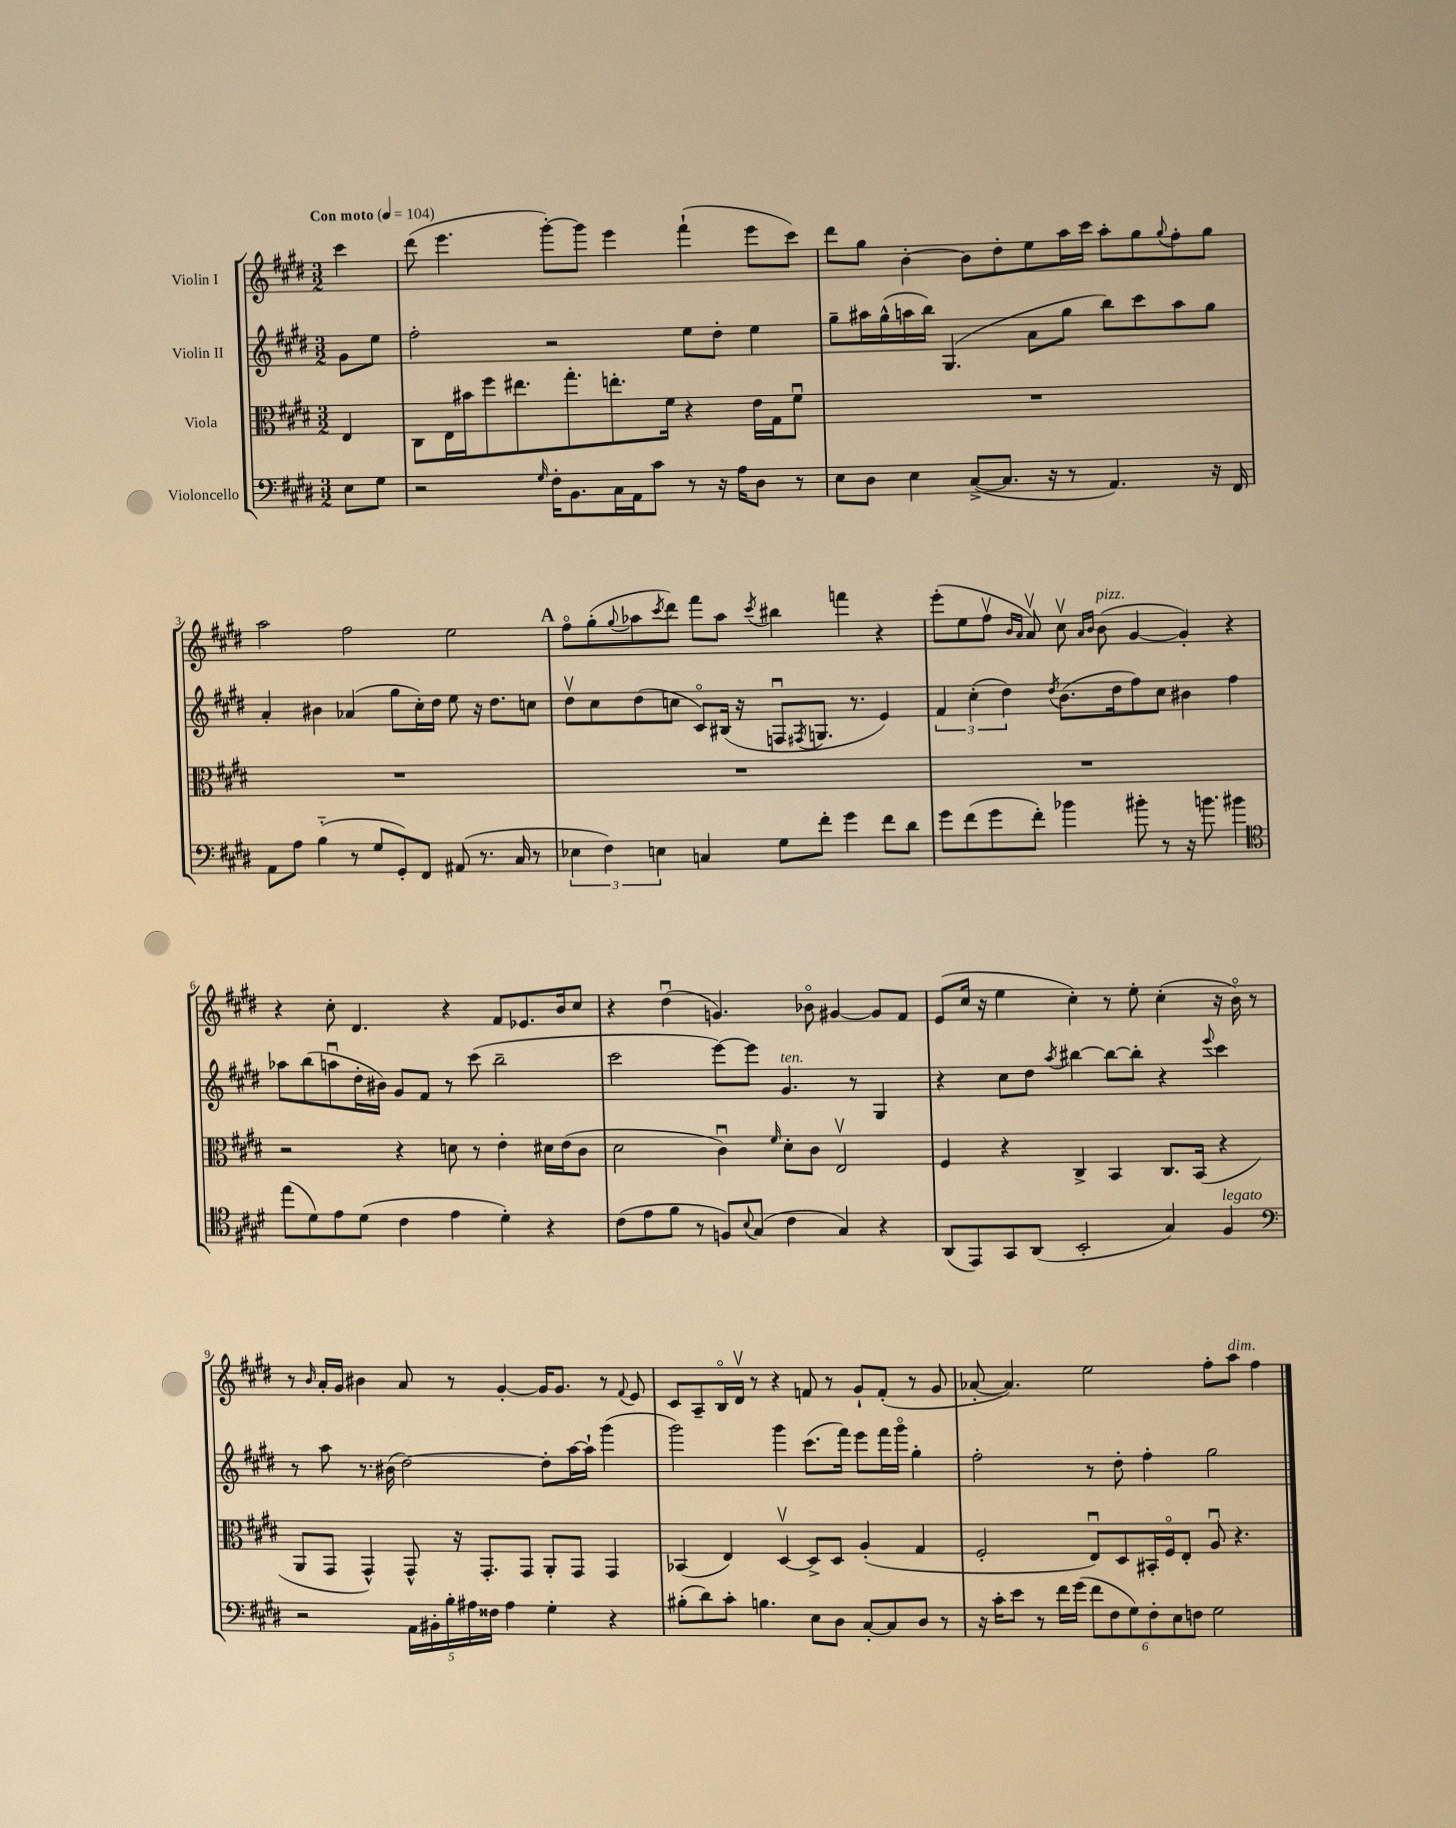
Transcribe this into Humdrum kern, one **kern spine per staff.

**kern	**kern	**kern	**kern
*part4	*part3	*part2	*part1
*staff4	*staff3	*staff2	*staff1
*I"Violoncello	*I"Viola	*I"Violin II	*I"Violin I
*clefF4	*clefC3	*clefG2	*clefG2
*k[f#c#g#d#]	*k[f#c#g#d#]	*k[f#c#g#d#]	*k[f#c#g#d#]
*M3/2	*M3/2	*M3/2	*M3/2
*MM104	*MM104	*MM104	*MM104
=	=	=	=
!	!	!	!LO:TX:a:B:t=Con moto
8E\L	4E/	8g#\L	4ccc#\
8G#\J	.	8ee\J	.
=1	=1	=1	=1
2r	8C#\L	2ff#'\	(8ddd#\
.	16E\L	.	4.eee\
.	16b#X\J	.	.
.	8ff#\	.	.
.	8.ee#X\	.	.
16qqG#/	.	.	.
16F#'\KL	.	2r	[8ggg#'\L)
8.BB\	8.gg#'\	.	.
.	.	.	8ggg#\J]
16C#\L	8.een'\	.	4eee\
16AA\J	.	.	.
8c#\J	.	.	.
.	16f#\Jk	.	.
8r	4r	8ee\L	(4fff#`\
16r	.	8dd#'\J	.
16A\KL	.	.	.
8D#\J	16e\LL	4ee\	8eee\L
.	16G#\J	.	.
8r	8f#u\J	.	8ccc#\J)
=2	=2	=2	=2
8E\L	1.r	8gg#~\L	8ddd#\L
8D#\J	.	16aa#X\L	8gg#\J
.	.	(16gg#^^\	.
4E\	.	16aan\	[4b'\
.	.	16bb\JJ)	.
.	.	(4.G#/	.
([8C#^/L	.	.	8b\L]
8.C#/J]	.	.	8dd#'\
.	.	8a\L	8ee\
16r	.	.	.
8r	.	8gg#\J	16aa\L
.	.	.	16ccc#\JJ
4.AA/)	.	8bb\L)	8aa'\L
.	.	8ccc#\	8gg#\
.	.	.	8qqgg#/
.	.	8aa\	8ff#'\
16r	.	8gg#\J	8gg#\J
16FF#/	.	.	.
!!LO:LB:g=z
=3	=3	=3	=3
8AA\L	1.r	4a'/	2aa\
8A\J	.	.	.
(4B\	.	4b#X\	.
8r	.	(4a-X/	2ff#\
8G#/L	.	.	.
8GG#'/)	.	8gg#\L	.
8FF#/J	.	16cc#'\L)	.
.	.	16dd#\JJ	.
(8AA#X/	.	8ee\	2ee\
8.r	.	16r	.
.	.	8.dd#\L	.
16C#/	.	.	.
8r	.	8ccn\J	.
!!LO:REH:place=s1:t=A
=4	=4	=4	=4
6E-X\	1.r	8dd#v\L	8ff#\L
.	.	8cc#\	(8gg#'\
6F#\)	.	.	.
.	.	.	8qqgg#/
.	.	(8dd#\	8aa-X\
6En\	.	.	.
.	.	.	8qccc#/
.	.	8ccn\J	8ddd#\J)
4Cn/	.	8c#/L)	8fff#\L
.	.	(16B#X/Jk	8aa-\J
.	.	16r	.
.	.	.	8qccc#/
8G#\L	.	8Fnu/L	4bb#X\
.	.	8qF#X/	.
8f#'\J	.	8.Gn/J	.
4g#\	.	.	4fffn\
.	.	8.r	.
8f#\L	.	4e/)	4r
8d#\J	.	.	.
=5	=5	=5	=5
8g#\L	1.r	6f#/	(8eee'\L
(8f#\	.	.	8ee\
.	.	(6cc#'\	.
8g#\	.	.	8ff#v\J
.	.	6dd#\)	.
.	.	.	16qqb/LL
.	.	.	16qqa/JJ
8f#'\J)	.	.	8av/)
.	.	8qdd#/	.
4b-X\	.	(8.b\L	8cc#v\
.	.	.	16qqa/LL
.	.	.	16qqb/JJ
!	!	!	!LO:TX:a:i:t=pizz.
.	.	.	(8b\
.	.	16dd#\k	.
8b#X'\	.	8ff#\)	[4g#/
8r	.	8cc#\J	.
16r	.	4b#X\	4g#'/])
8.bn\	.	.	.
4b#X\	.	4ff#\	4r
!!LO:LB:g=z
=6	=6	=6	=6
*clefC4	*	*	*
(8ee\L	2r	8aa-X\L	4r
8d#\)	.	(8bb\	.
8e\	.	8aanu\	8cc#'\
(8d#\J	.	16dd#'\L	4.d#/
.	.	16b#X\JJ)	.
4c#\	4r	8g#/L	.
.	.	8f#/J	.
4e\	8dn\	8r	4r
.	8r	(8ccc#\	.
4d#'\)	4e'\	2bb~\	8f#/L
.	.	.	8.e-X/
4r	16d#X\LL	.	.
.	(16e\J	.	16b/k
.	8c#\J	.	8cc#/J
=7	=7	=7	=7
(8c#\L	2d#\	2ccc#\	4r
8e\	.	.	.
8f#\J	.	.	(4dd#u\
8r	.	.	.
8Fn/L)	4c#u\)	[8eee\L)	4.gn/)
8qqB/	.	.	.
(8G#/J	.	8eee\J]	.
.	16qqf#/	.	.
!	!	!LO:TX:a:i:t=ten.	!
4c#\	8d#'\L	4.g#/	.
.	8c#\J	.	8b-X\
4G#/)	2Ev/	.	[4g#X/
.	.	8r	.
4r	.	4G#/	8g#/L]
.	.	.	8f#/J
=8	=8	=8	=8
(8AA/L	4F#/	4r	(8e/L
8EE/)	.	.	16cc#/Jk
.	.	.	16r
8GG#/	4r	8cc#\L	4ee\
(8AA/J	.	8dd#\J	.
.	.	8qaa/	.
2BB'/	4C#^/	[4bb#X\	4cc#'\)
.	4BB/	8bb#\L_	8r
.	.	8bb#'\J]	8ee'\
4G#/)	8.C#/L	4r	(4cc#'\
.	(16BB/Jk	.	.
.	.	8qqeee/	.
!LO:TX:a:i:t=legato	!	!	!
4F#/	4r	4ccc#\	16r
.	.	.	16b\)
.	.	.	8r
!!LO:LB:g=z
=9	=9	=9	=9
*clefF4	*	*	*
2r	8AA/L	8r	8r
.	.	.	16qqb/
.	8GG#/J	8aa\	16a'/LL
.	.	.	16g#/JJ
.	4GG#^^/)	8.r	4b#X\
.	.	(16b#X\	.
20AA\LL	8GG#^^/	[2dd#\)	8a/
20BB#X'\	.	.	.
20B'\	.	.	.
.	16r	.	8r
20A#X\	.	.	.
.	8.GG#'/L	.	.
20F##X\JJ	.	.	.
4A#\	.	.	[4g#'/
.	8GG#/J	.	.
4G#'\	8AA'/L	8dd#'\L]	16g#/KL]
.	.	.	8.g#/J
.	8GG#/J	[16aa\L	.
.	.	16aa`\JJ]	.
4r	4GG#/	(4ggg#\	8r
.	.	.	8qqf#/
.	.	.	8e/
=10	=10	=10	=10
(8B#X'\L	(4BB-X/	2ggg#\)	8c#/L
8d#\)	.	.	8A~/
8c#'\J	4E/)	.	16B/L
.	.	.	16d#v/JJ
4.Bn\	.	.	8r
.	[4D#v/	4ggg#\	4r
8E\L	8D#^/L]	(8.ccc#\L	8fn/
8D#\J	8D#/J	.	8r
.	.	16fff#\Jk)	.
[8C#'/L	(4A'/	8eee\L	8g#`/L
8C#/]	.	16fff#\L	(8f'/J
.	.	16ggg#\JJ	.
8D#/J	4G#/	4gg#'\	8r
8r	.	.	8g#/
=11	=11	=11	=11
16r	2F#'/	2ff#'\	[8a-X'/
16c#'\KL	.	.	.
8e\J	.	.	4.a-/])
8r	.	.	.
16f#\LL	.	.	.
(16g#\JJ	.	.	.
12f#\L	8Eu/L)	8r	2ee\
12F#\	.	.	.
.	8D#/	8dd#'\	.
12G#\)	.	.	.
12F#'\	16BB#X'/L	4ff#'\	.
.	16F#/J	.	.
12E\	.	.	.
.	8E'/J	.	.
12Fn\J	.	.	.
2G#\	8Au/	2gg#\	8ff#'\L
!	!	!	!LO:TX:a:i:t=dim.
.	4.r	.	8aa\J
.	.	.	4ff#\
==	==	==	==
*-	*-	*-	*-
